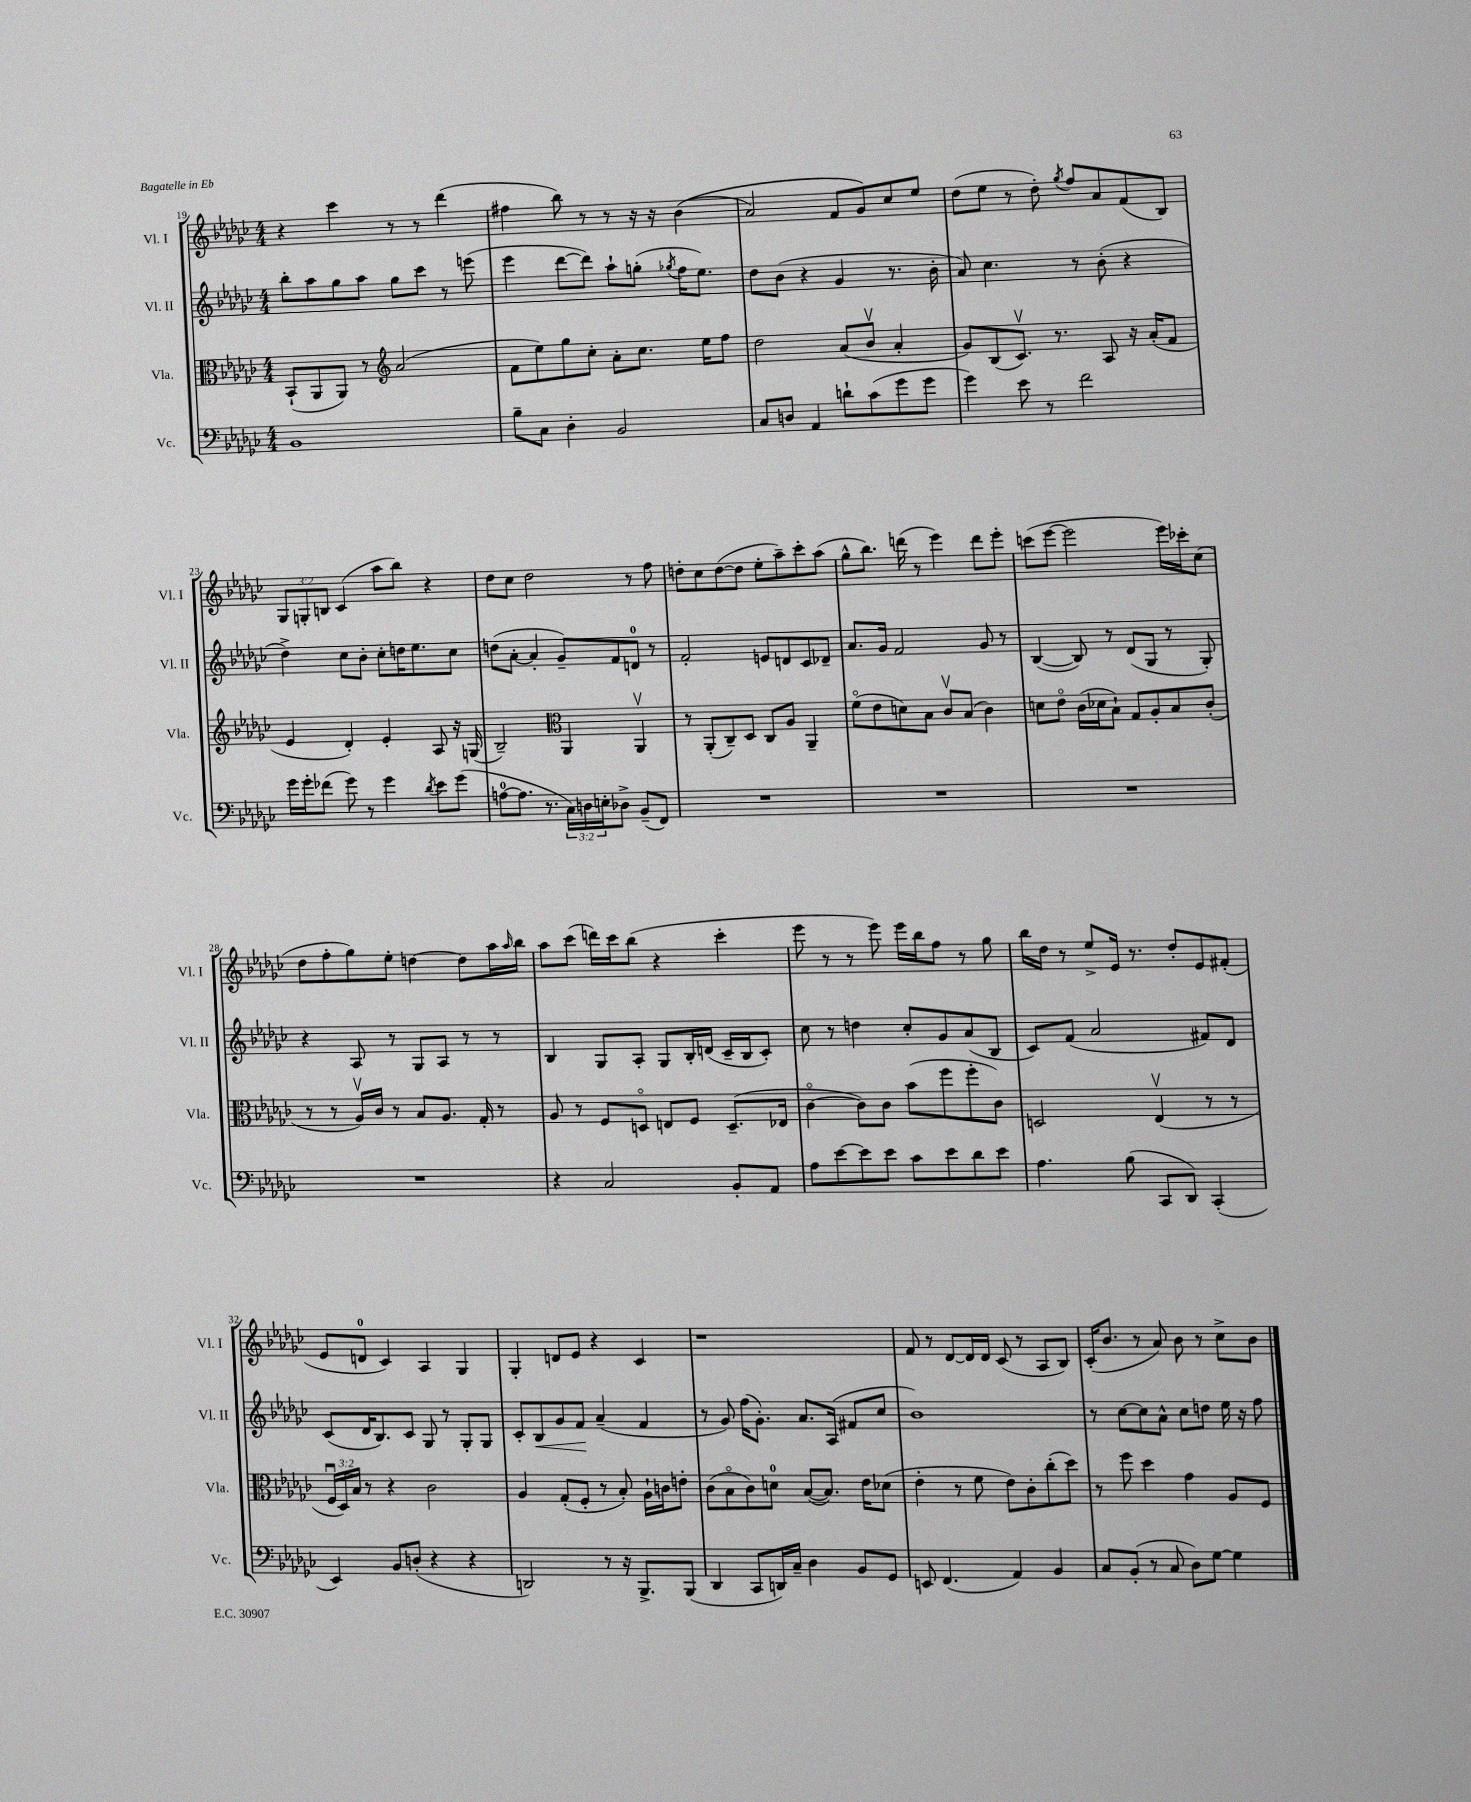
<<
\new StaffGroup <<
\new Staff = "s0" \with { instrumentName = "Vl. I" shortInstrumentName = "Vl. I" } {
    \clef treble \key ges \major \numericTimeSignature \time 4/4 \override Staff.TupletNumber.text = #tuplet-number::calc-fraction-text
    r4 ces'''4 r8 r8 des'''4( |
    fis''4 bes''8) r8 r8 r16 r16 bes'4(\( |
    aes'2) f'8 ges'8\) ces''8 ees''8 |
    des''8( ees''8 r8 des''8-.) \acciaccatura { ges''8 } f''8 aes'8 f'8( bes8) |
    \tuplet 3/2 { ges8 g8-. b8 } ces'4( aes''8 bes''8) r4 |
    des''8 ces''8 des''2 r8 f''8 |
    d''8-. ces''8 d''8~( d''8 ees''8-. aes''8--) ces'''8-. aes''8( |
    ges''8-^ bes''8.) d'''16( r8 ees'''4) d'''8 ees'''8-. |
    c'''8( ees'''8~ ees'''2 ees'''16) ces'''16-. ces''8( |
    des''8 f''8-. ges''8) ees''8-. d''4~ d''8 aes''16 \grace { aes''16 } bes''16 |
    aes''8 ces'''8( d'''16) ces'''16 bes''8( r4 ces'''4-. |
    ees'''8 r8 r8 ees'''8) ees'''16 bes''16 f''8 r8 ges''8 |
    bes''16 des''16 r8 ees''8-> ees'16 r8. des''8-. ees'8 fis'8-.( |
    ees'8 d'8-0 ces'4) aes4 ges4 |
    ges4-. d'8 ees'8 r4 ces'4 |
    r1 |
    f'8 r8 des'8~ des'16 des'16 ces'8( r8 aes8 bes8) |
    ces'16-.( bes'8. r8 aes'8) bes'8 r8 ces''8-> bes'8 \bar "|." |
}
\new Staff = "s1" \with { instrumentName = "Vl. II" shortInstrumentName = "Vl. II" } {
    \clef treble \key ges \major \numericTimeSignature \time 4/4
    bes''8-. aes''8 ges''8 aes''8 ges''8 ces'''8 r8 e'''8( |
    ees'''4 des'''8~ des'''8) aes''8-! g''8-.( \acciaccatura { ges''8 } f''16 ees''8.) |
    des''8 bes'8( r4 ges'4 r8. bes'16-. |
    aes'8) ces''4. r8 bes'8-.( r4 |
    des''4->) ces''8 bes'8-. ces''8-. d''16 ees''8. ces''8 |
    d''8( aes'8~-. aes'4-. ges'8--) f'8 d'8-0 r8 |
    f'2-. e'8 d'8 ces'8 des'8-- |
    aes'8. ges'16 f'2 ges'8 r8 |
    bes4~( bes8) r8 des'8( ges8 r8 ges8-.) |
    r4 aes8 r8 ges8 aes8 r8 r8 |
    bes4 ges8 aes8-. ges8 bes16-. d'16( ces'16-- bes16 ces'8-.) |
    ces''8 r8 d''4 ces''8-. ges'8 aes'8( bes8 |
    ces'8) f'8( aes'2 fis'8) des'8 |
    ces'8( des'16 bes8.) ces'8 ges8 r8 ges8-. ges8 |
    ces'8-. bes8\< ges'8 f'8\! aes'4--( f'4 |
    r8 ges'8) f''16( ges'8.-.) aes'8. aes16( fis'8 ces''8 |
    bes'1) |
    r8 ces''8~ ces''8 aes'8-^ ces''8 d''8 ees''16 r16 f''8 \bar "|." |
}
\new Staff = "s2" \with { instrumentName = "Vla." shortInstrumentName = "Vla." } {
    \clef alto \key ges \major \numericTimeSignature \time 4/4 \override Staff.TupletNumber.text = #tuplet-number::calc-fraction-text
    bes,8-!( aes,8 aes,8) r8 \clef treble aes'2( |
    f'8 ees''8) ges''8 ces''8-. aes'8-. ces''8. ees''16 f''8 |
    des''2 aes'8( bes'8\upbow aes'4-. |
    ges'8) bes8( ces'8.\upbow) r8. aes8 r16 aes'16-.( f'8 |
    ees'4 des'4-.) ees'4-. aes8 r16 g16( |
    bes2--) \clef alto aes,4 aes,4\upbow |
    r8 aes,8-.( ces8--) des8 ces8 aes8 aes,4-- |
    f'8\flageolet( ees'8 d'8) bes8 ces'8\upbow bes8( ces'4) |
    d'8 ees'8\flageolet ces'16( des'16 bes8-!) ges8 aes8-. bes8 ces'8-.( |
    r8 r8 aes16\upbow) ces'16 r8 bes8 aes8. ges16-. r8 |
    aes8 r8 f8 d8\flageolet e8 f8 d8.--( ees16 |
    ces'4~\flageolet ces'8) ces'8 bes'8( f''8 f''8-. ces'8) |
    d2 ees4\upbow( r8 r8 |
    \tuplet 3/2 { f16\downbow des16) bes16 } r8 r4 ces'2 |
    aes4 ges8-.( f8-. r8 bes8-.) aes16-! c'16 e'8-. |
    ces'8( bes8\flageolet ces'8) d'8-0 bes8~( bes8.) ees'16 des'8( |
    ees'4-. r8 f'8 ees'8) ces'8-. ces''8-.( des''8) |
    r8 f''8 des''4 ges'4 aes8 f8 \bar "|." |
}
\new Staff = "s3" \with { instrumentName = "Vc." shortInstrumentName = "Vc." } {
    \clef bass \key ges \major \numericTimeSignature \time 4/4 \override Staff.TupletNumber.text = #tuplet-number::calc-fraction-text
    bes,1 |
    bes8-- ces8 des4-. bes,2 |
    ces8 d8 aes,4 d'8-! ces'8( ges'8 ges'8 |
    ges'4) ees'8 r8 f'2 |
    ges'16 ges'16-. fes'8( ges'8) r8 ges'4 \acciaccatura { des'8 } ees'8 ges'8( |
    a8-0~ a8. r8. \tuplet 3/2 { ces16) d16 e16-. } des8-> bes,8--( f,8) |
    R1 |
    R1 |
    R1 |
    R1 |
    r4 ces2 bes,8-. aes,8 |
    aes8 ees'8~ ees'8 ees'8 ces'8 ees'8 des'8 ees'8 |
    aes4. bes8( ces,8 des,8) ces,4-.( |
    ees,4) bes,8 d8-.( r4 r4 |
    d,2) r8 r16 bes,,8.-> bes,,8( |
    des,4 ces,8 d,16) ces16-- des4 bes,8 ges,8 |
    e,8 f,4.( aes,4) bes,4 |
    ces8 bes,8-.( r8 ces8 des8) ges8~ ges4 \bar "|." |
}
>>
>>
\layout { \context { \Score currentBarNumber = #19 } }
